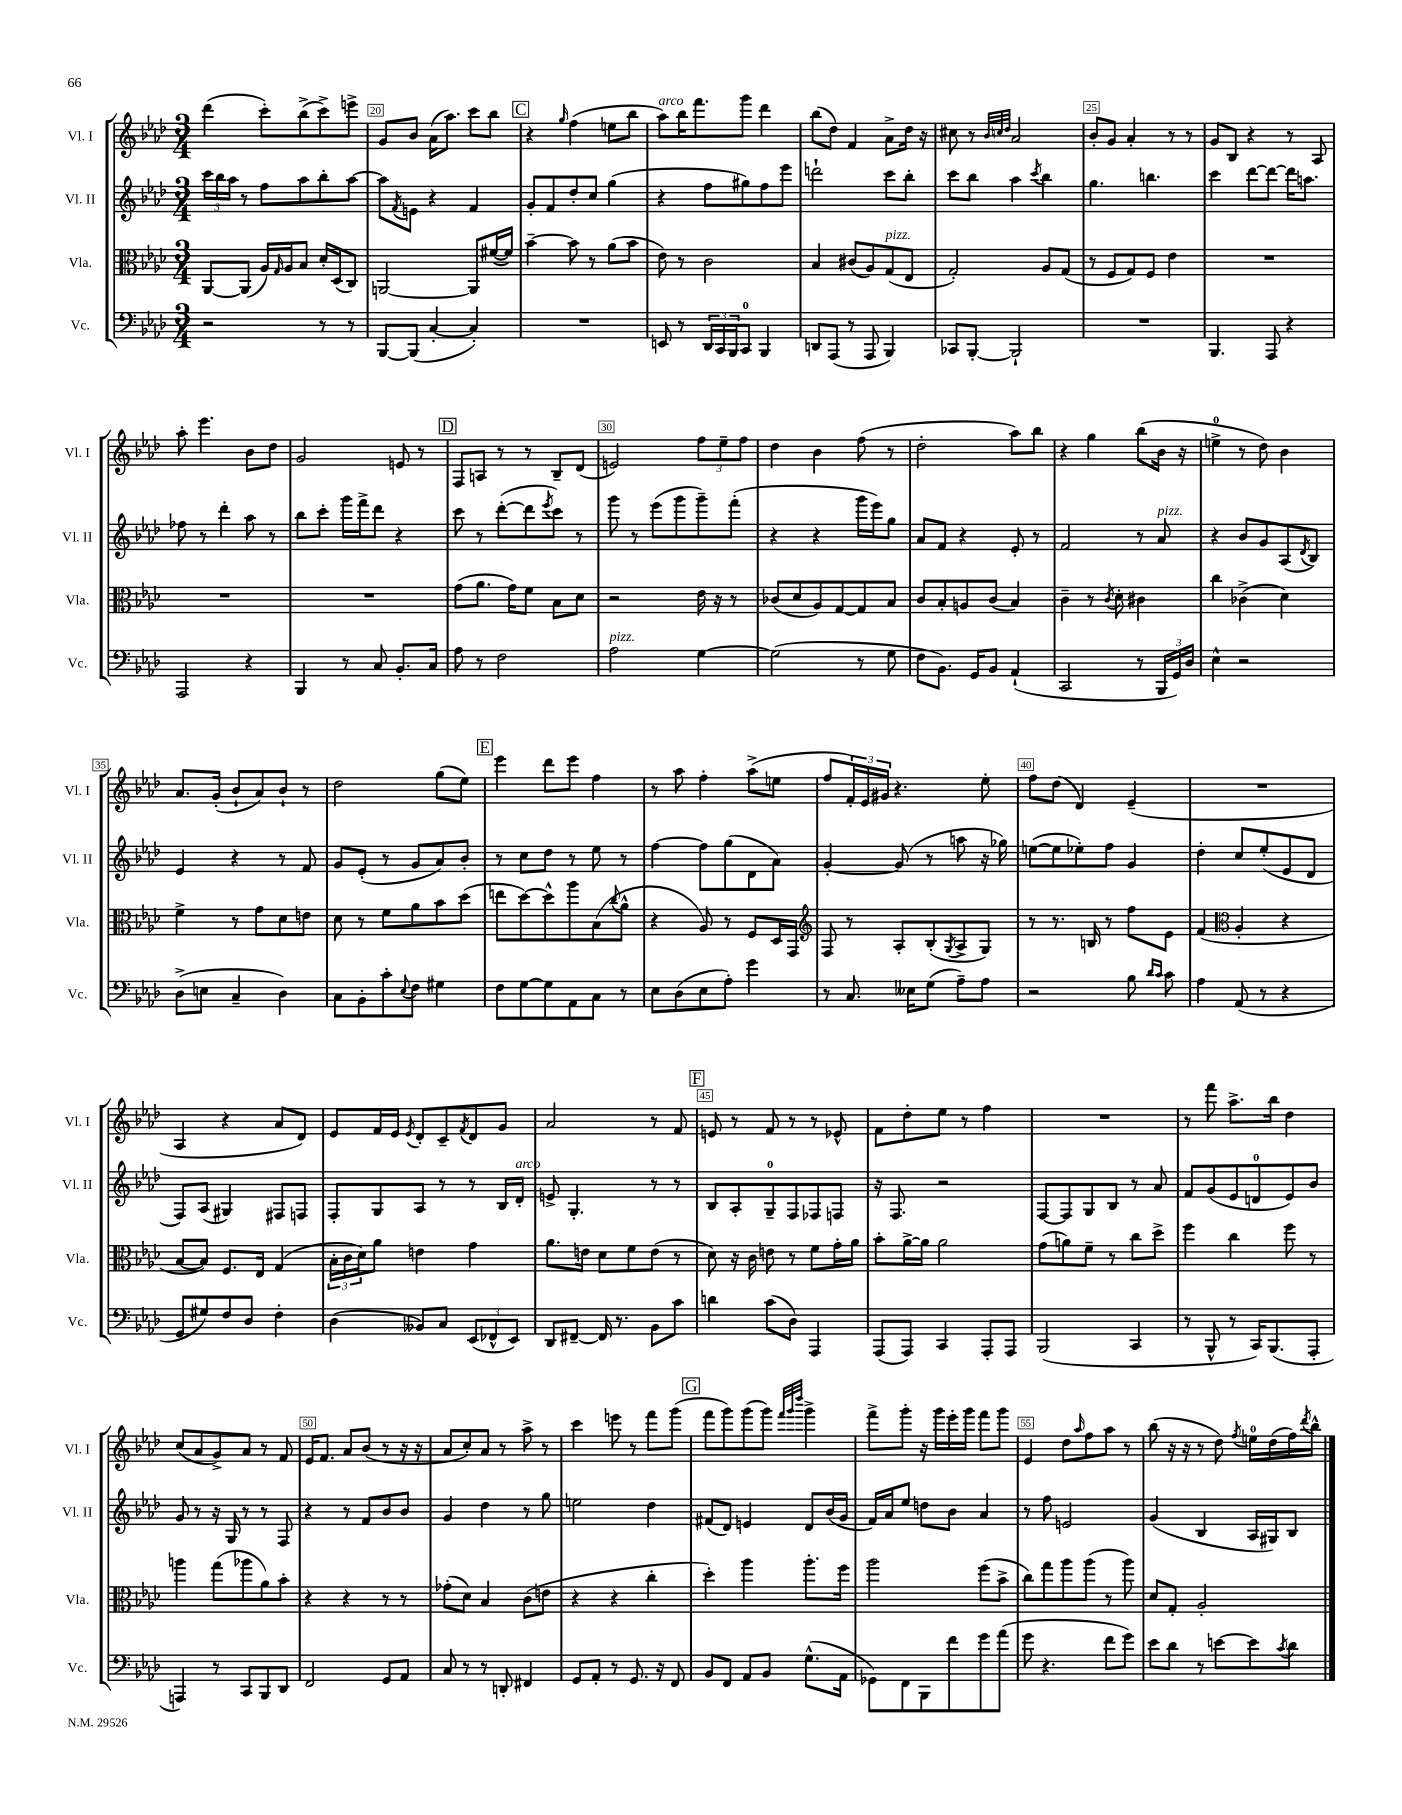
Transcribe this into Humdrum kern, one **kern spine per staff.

**kern	**kern	**kern	**kern
*staff4	*staff3	*staff2	*staff1
*clefF4	*clefC3	*clefG2	*clefG2
*k[b-e-a-d-]	*k[b-e-a-d-]	*k[b-e-a-d-]	*k[b-e-a-d-]
*M3/4	*M3/4	*M3/4	*M3/4
2r	[8AA-/L	24ccc\LL	(4ddd-\
.	.	24bb-\	.
.	.	24aa-\JJ	.
.	(8AA-/]J	8r	.
.	16A-/LL)	8ff\L	8ccc'\L)
.	16qqG/	.	.
.	16A-/J	.	.
.	8B-/J	8aa-\	(8bb-^\
8r	16d-'/LL	8bb-'\	8ccc^\)
.	(16D-/J	.	.
8r	8C/J)	[8aa-\J	8eee^\J
=	=	=	=
[8BBB-/L	[2AA/	8aa-\]L	8g/L
.	.	8qf/	.
(8BBB-/]J	.	8e\J	8b-/J
[4C'/	.	4r	(16a-\LK
.	.	.	8.aa-\J)
4C'/])	8AA/]L	4f/	8ccc\L
.	([16f#/L	.	8bb-\J
.	16f#/]JJ)	.	.
=	=	=	=
2.r	[4b-~\	8g'/L	4r
.	.	8f/	.
.	.	.	16qqgg/
.	8b-\]	8dd-'/	(4ff\
.	8r	8cc/J	.
.	(8a-\L	(4gg\	8ee\L
.	8b-\J	.	8bb-\J
=	=	=	=
8EE/	8e-\)	4r	8aa-\L)
8r	8r	.	16bb-\K
.	.	.	8.fff\
24DD-/LL	2c\	8ff\L	.
24CC/	.	.	.
24BBB-/J	.	.	.
8CC/J	.	8gg#\)	8ggg\J
4BBB-/	.	8ff\	4ddd-\
.	.	8eee-\J	.
=	=	=	=
8DD/L	4B-/	2ddd`\	(8bb-\L
(8AAA-/J	.	.	8dd-\J)
8r	(8c#/L	.	4f/
8AAA-/	8A-/)	.	.
4BBB-/)	(8G/	8ccc\L	8a-^\L
.	8E-/J	8bb-'\J	16dd-\Jk
.	.	.	16r
=	=	=	=
8CC-/L	2G'/)	8ccc\L	8cc#\
[8BBB-'/J	.	8bb-\J	8r
.	.	.	32qqb-/LLL
.	.	.	32qqcc/
.	.	.	32qqdd-/JJJ
2BBB-`/]	.	4aa-\	2a-/
.	.	8qccc/	.
.	8A-/L	4bb-\	.
.	(8G/J	.	.
=	=	=	=
2.r	8r	4.gg\	8b-'/L
.	8F/L	.	8g/J
.	8G/)	.	4a-'/
.	8F/J	4.bb\	.
.	4e-\	.	8r
.	.	.	8r
=	=	=	=
4.BBB-/	2.r	4ccc\	8g/L
.	.	.	8B-/J
.	.	[8ddd-\L	4r
8AAA-/	.	8ddd-\_J	.
4r	.	16ddd-\]LK	8r
.	.	8.aa\J	.
.	.	.	8A-/
=	=	=	=
2AAA-/	2.r	8ff-\	8aa-'\
.	.	8r	4.eee-\
.	.	4ddd-'\	.
4r	.	8aa-\	8b-\L
.	.	8r	8dd-\J
=	=	=	=
4BBB-/	2.r	8bb-\L	2g/
.	.	8ccc'\J	.
8r	.	16ggg\LL	.
.	.	16fff^\J	.
8C/	.	8ddd-\J	.
8.BB-'/L	.	4r	8e/
.	.	.	8r
16C/Jk	.	.	.
=	=	=	=
8A-\	(8g\L	8ccc\	8F/L
8r	8.a-\J	8r	8A/J
2F\	.	([8ddd-'\L	8r
.	16g\LK)	.	.
.	8f\J	8ddd-\]	8r
.	.	8qeee-/	.
.	8B-\L	8ccc\J)	8B-~/L
.	8d-\J	8r	(8d-/J
=	=	=	=
2A-\	2r	8ggg\	2e/)
.	.	8r	.
.	.	(8eee-\L	.
.	.	8ggg\	.
[4G\	16e-\	8ggg~\)	12ff\L
.	16r	.	.
.	.	.	12ee-~\
.	8r	(8fff'\J	.
.	.	.	12ff\J
=	=	=	=
(2G\]	(8c-/L	4r	4dd-\
.	8d-/	.	.
.	8A-/)	4r	4b-\
.	[8G/	.	.
8r	8G/]	16ggg\LL	(8ff\
.	.	16eee-\J)	.
8G\	8B-/J	8gg\J	8r
=	=	=	=
8F\L	8c/L	8a-/L	2dd-'\
8.BB-\J)	8B-'/	8f/J	.
.	8A/	4r	.
16GG/LK	.	.	.
8BB-/J	(8c/J	.	.
(4AA-`/	4B-/)	8e-'/	8aa-\L)
.	.	8r	8bb-\J
=	=	=	=
2CC/	4c~\	2f/	4r
.	8r	.	4gg\
.	8qc/	.	.
.	8d-'\	.	.
8r	4c#\	8r	(8bb-\L
24BBB-/LL	.	8a-/	16b-\Jk
24GG/)	.	.	.
.	.	.	16r
24D-/JJ	.	.	.
=	=	=	=
4E-^^\	4cc\	4r	4ee^\
2r	(4c-^\	8b-/L	8r
.	.	8g/	8dd-\)
.	4d-\)	(8A-/	4b-\
.	.	8qd-/	.
.	.	8B-/J)	.
=	=	=	=
(8D-^\L	4f^\	4e-/	8.a-/L
8E\J	.	.	.
.	.	.	(16g'/Jk
4C~/	8r	4r	8b-`/L
.	8g\L	.	8a-/)
4D-\)	8d-\	8r	8b-`/J
.	8e\J	8f/	8r
=	=	=	=
8C\L	8d-\	8g/L	2dd-\
8BB-'\	8r	(8e-'/J	.
8c'\	8f\L	8r	.
8qqE-/	.	.	.
8F\J	8a-\	8g/L	.
4G#\	8b-\	8a-/)	(8gg\L
.	(8dd-\J	8b-'/J	8ee-\J)
=	=	=	=
8F\L	8ee\L	8r	4eee-\
[8G\	[8dd-\)	8cc\L	.
8G\]	8dd-^^\]	8dd-\J	8ddd-\L
8AA-\	8aa-\	8r	8eee-\J
8C\J	(8B-\	8ee-\	4ff\
.	8qqcc/	.	.
8r	8a-^^\J	8r	.
=	=	=	=
8E-\L	4r	[4ff\	8r
(8D-\	.	.	8aa-\
8E-\	8A-/)	8ff\]L	4ff'\
8A-'\J)	8r	(8gg\	.
4g\	8F/L	8d-\	(8aa-^\L
.	16D-/L	8a-\J)	8ee\J
.	16GG/JJ	.	.
=	=	=	=
*	*clefG2	*	*
8r	8F/	[4g'/	8ff/L
8.C/	8r	.	24f'/L)
.	.	.	24e-/
.	.	.	24g#/JJ
.	8A-'/L	(8g/]	4.r
16E--\LK	.	.	.
(8G\J	(8B-'/	8r	.
.	8qG/	.	.
8A-~\L)	8A-^/	8aa\	.
8A-\J	8G/J)	16r	8ee-'\
.	.	16gg-\)	.
=	=	=	=
2r	8r	([8ee\L	8ff\L
.	8.r	8ee\]	(8dd-\J
.	.	8ee-'\)	4d-/)
.	16B/	.	.
.	8r	8ff\J	.
8B-\	8ff\L	4g/	(4e-~/
16qqd-/LL	.	.	.
16qqc/JJ	.	.	.
8c\	8e-\J	.	.
=	=	=	=
4A-\	(4f/	4dd-'\	2.r
*	*clefC3	*	*
(8AA-/	4A-'/	8cc/L	.
8r	.	(8ee-'/	.
4r	4r	8e-/	.
.	.	8d-/J	.
=	=	=	=
8GG/L	[8B-/L	8F/L)	4A-/
8G#/)	8B-/]J)	(8A-/J	.
8F/	8.F/L	4G#/)	4r
8D-/J	.	.	.
.	16E-/Jk	.	.
4F'\	(4G/	8F#/L	8a-/L
.	.	8F/J	8d-/J)
=	=	=	=
(4D-\	24B-'\LL	8F'/L	8e-/L
.	24c\	.	.
.	24d-\J)	.	.
.	8a-\J	8G/	16f/L
.	.	.	16e-/JJ
.	.	.	8qe-/
8BB--/L)	4e\	8A-/J	8d-'/L
8C/J	.	8r	8c~/
.	.	.	8qf/
(12EE-/L	4g\	8r	8d-/
12FF-^^/	.	.	.
.	.	16B-/LL	8g/J
12EE-/J)	.	.	.
.	.	16d-'/JJ	.
=	=	=	=
8DD-/L	8.a-\L	8e^/	2a-/
[8FF#~/J	.	4.G'/	.
.	16e\Jk	.	.
16FF#/]	8d-\L	.	.
8.r	.	.	.
.	8f\	.	.
8BB-\L	(8e\J	8r	8r
8c\J	8r	8r	8f/
=	=	=	=
4d\	8d-\)	8B-/L	8e/
.	16r	8A-'/	8r
.	16c\	.	.
(8c\L	8e\	8G~/	8f/
8D-\J)	8r	8F/	8r
4AAA-/	8f\L	8F-/	8r
.	16g'\L	8F/J	8e-^^/
.	16a-\JJ	.	.
=	=	=	=
(8AAA-/L	8b-'\L	16r	8f\L
.	.	8.F/	.
8AAA-/J)	[16a-^\L	.	8dd-'\
.	16a-\]JJ	.	.
4CC/	2a-\	2r	8ee-\J
.	.	.	8r
8AAA-'/L	.	.	4ff\
8AAA-/J	.	.	.
=	=	=	=
(2BBB-/	(8g\L	[8F/L	2.r
.	8a\)	8F/]	.
.	8f~\J	8G/	.
.	8r	8B-/J	.
4CC/	8cc\L	8r	.
.	8dd-^\J	8a-/	.
=	=	=	=
8r	4ff\	8f/L	8r
8BBB-^^/	.	(8g/	8fff\
8r	4cc\	8e-/	8.aa-^\L
16CC/LK)	.	8d/	.
(8.BBB-/	.	.	16bb-\Jk
.	8ff\	8e-/)	4dd-\
8AAA-'/J	8r	8b-/J	.
=	=	=	=
4AAA/)	4aa\	8g/	(8cc/L
.	.	8r	8a-/
8r	(8gg\L	16r	8g^/)
.	.	16G/	.
8CC/L	8aa-\	8r	8a-/J
8BBB-/	8a-\)	8r	8r
8DD-/J	8b-'\J	8F/	8f/
=	=	=	=
2FF/	4r	4r	16e-/LK
.	.	.	8.f/J
.	4r	8r	8a-/L
.	.	8f/L	(8b-/J
8GG/L	8r	8b-/	8r
8AA-/J	8r	8b-/J	16r
.	.	.	16r
=	=	=	=
8C/	(8g-'\L	4g/	8a-/L
8r	8d-\J)	.	8cc'/)
8r	4B-/	4dd-\	8a-/J
8DD'/	.	.	8r
4FF#/	(8c\L	8r	8aa-^\
.	8e\J	8gg\	8r
=	=	=	=
8GG/L	4r	2ee\	4ccc\
8AA-'/J	.	.	.
8r	4r	.	8eee\
8.GG/	.	.	8r
.	4cc'\	4dd-\	8fff\L
16r	.	.	.
8FF/	.	.	(8ggg\J
=	=	=	=
8BB-/L	4dd-'\)	(8f#/L	8fff\L
8FF/J	.	8d-/J)	8ggg\)
8AA-/L	4aa-\	4e/	(8ggg\
8BB-/J	.	.	8ggg\J)
.	.	.	32qqfff/LLL
.	.	.	32qqggg/
.	.	.	32qqdddd-/JJJ
(8.G^^\L	8.aa-'\L	8d-/L	4ggg^\
.	.	(16b-/L	.
16AA-\Jk	16ff\Jk	16g/JJ	.
=	=	=	=
8GG-\L)	2aa-\	16f/LL)	8fff^\L
.	.	16a-/J	.
8FF\	.	8ee-/J	8ggg'\J
8BBB-\	.	8dd\L	16r
.	.	.	16ggg\LL
8f\	.	8b-\J	16eee-'\
.	.	.	16ggg\JJ
8g\	(8ff\L	4a-/	8fff\L
(8a-\J	8b-^\J	.	8ggg\J
=	=	=	=
8g\	8cc\L)	8r	4e-/
4.r	8gg\	8ff\	.
.	8aa-\	2e/	8dd-\L
.	.	.	16qqaa-/
.	(8aa-\J	.	8ff\
8f\L	8r	.	8aa-\J
8g\J)	8aa-\)	.	8r
=	=	=	=
8e-\L	8d-/L	(4g/	(8bb-\
8d-\J	8G'/J	.	16r
.	.	.	16r
8r	2A-'/	4B-/	8r
[8e\L	.	.	8dd-\)
.	.	.	8qff/
8e\]	.	16A-/LL	16ee\LL
.	.	16G#/J)	(16dd-\
8qc/	.	.	.
8d-\J	.	8B-/J	16ff\)
.	.	.	8qddd-/
.	.	.	16bb-^^\JJ
==	==	==	==
*-	*-	*-	*-
